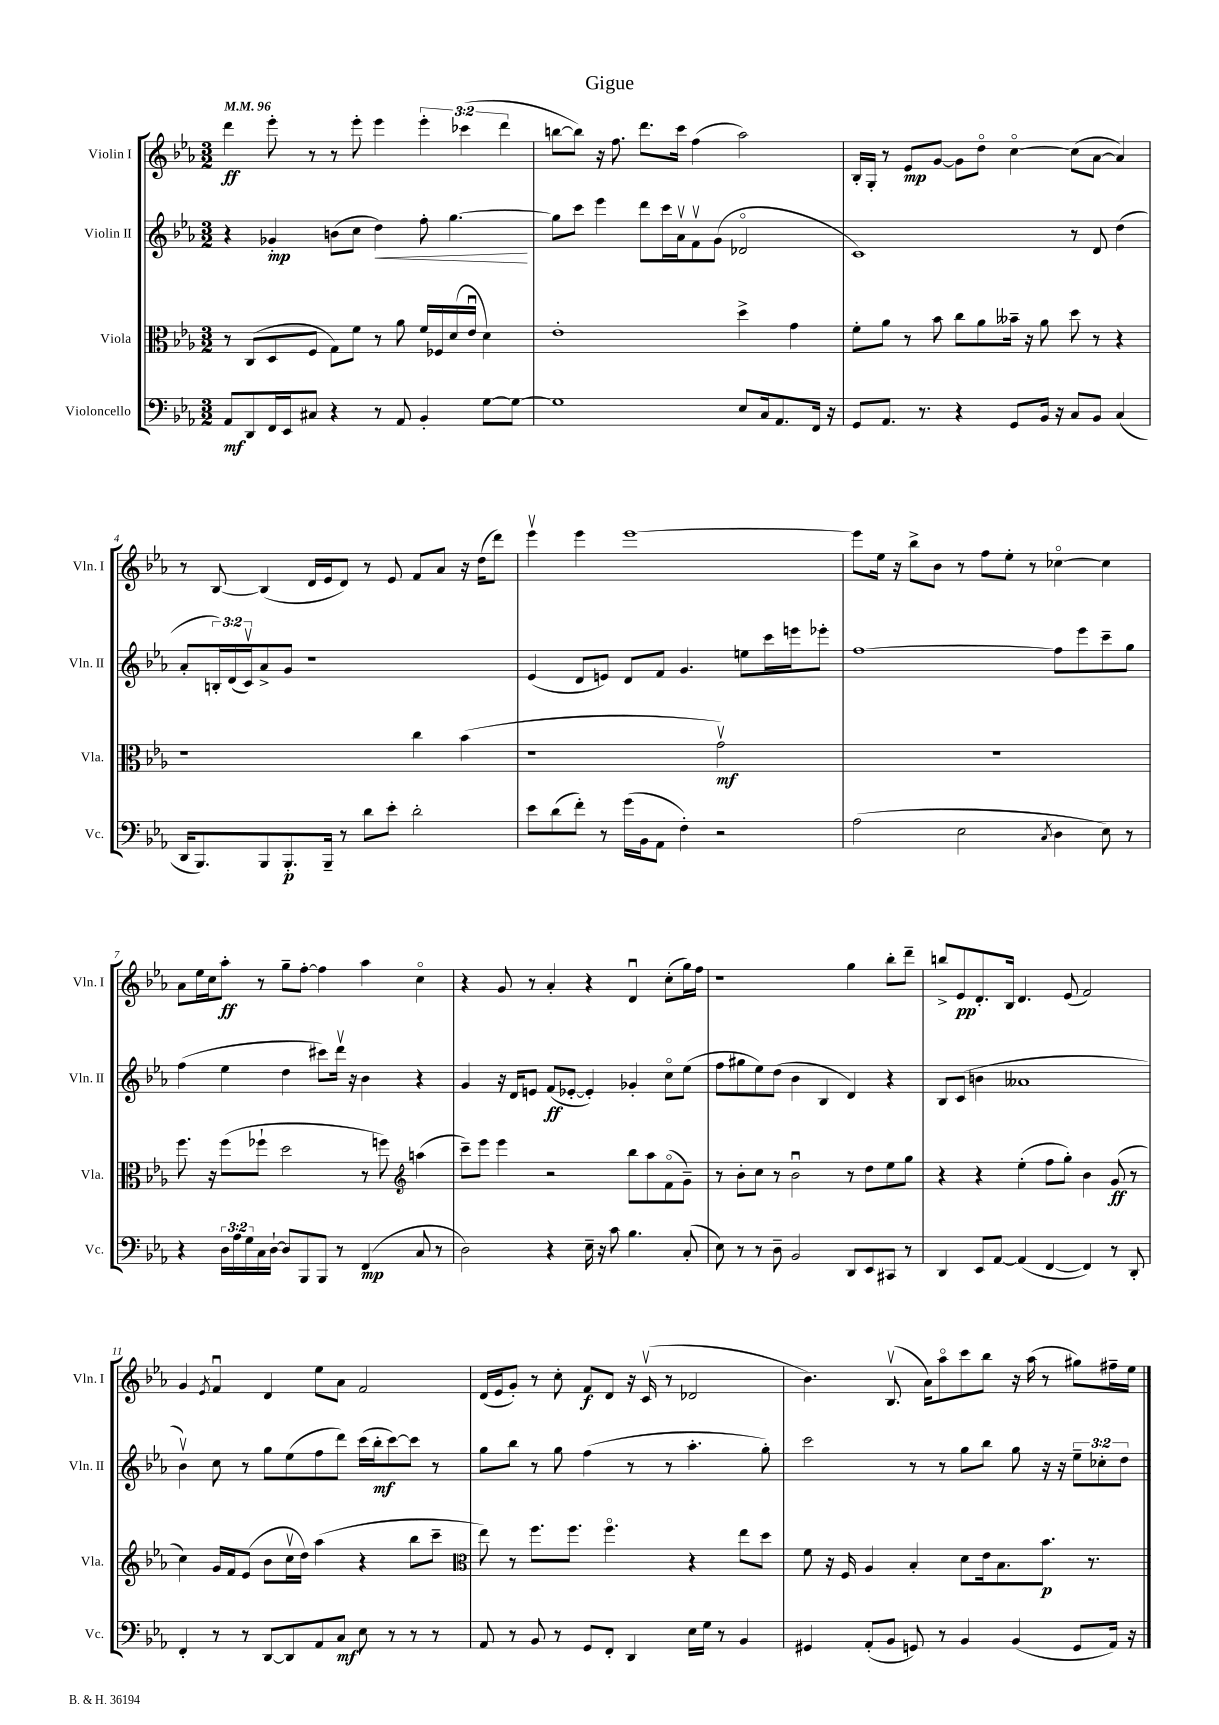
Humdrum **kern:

**kern	**dynam	**kern	**dynam	**kern	**dynam	**kern	**dynam
*part4	*part4	*part3	*part3	*part2	*part2	*part1	*part1
*staff4	*staff4	*staff3	*staff3	*staff2	*staff2	*staff1	*staff1
*I"Violoncello	*	*I"Viola	*	*I"Violin II	*	*I"Violin I	*
*I'Vc.	*	*I'Vla.	*	*I'Vln. II	*	*I'Vln. I	*
*clefF4	*	*clefC3	*	*clefG2	*	*clefG2	*
*k[b-e-a-]	*	*k[b-e-a-]	*	*k[b-e-a-]	*	*k[b-e-a-]	*
*M3/2	*	*M3/2	*	*M3/2	*	*M3/2	*
*MM96	*	*MM96	*	*MM96	*	*MM96	*
=1	=1	=1	=1	=1	=1	=1	=1
8AA-/L	mf	8r	.	4r	.	4ddd\	ff
8DD/	.	(8C/L	.	.	.	.	.
16FF/L	.	8D/	.	4g-X'/	mp	8eee-'\	.
16EE-/J	.	.	.	.	.	.	.
8C#X/J	.	8F/J	.	.	.	8r	.
4r	.	8G\L)	.	(8bn\L	.	8r	.
.	.	8f\J	.	8cc\J	.	8eee-'\	.
!	!	!	!	!	!LO:HP:b	!	!
8r	.	8r	.	4dd\)	<	4eee-\	.
8AA-/	.	8a-\	.	.	.	.	.
4BB-'/	.	16f/LL	.	8ff'\	.	6eee-'\	.
.	.	16F-X/	.	.	.	.	.
.	.	(16d/	.	[4.gg\	.	.	.
.	.	.	.	.	.	(6ccc-X\	.
.	.	16e-u/JJ	.	.	.	.	.
[8G\L	.	4d\)	.	.	.	.	.
.	.	.	.	.	.	6ddd\	.
8G\J_	.	.	.	.	.	.	.
.	.	.	.	.	[	.	.
=2	=2	=2	=2	=2	=2	=2	=2
1G]	.	1e-'	.	8gg\L]	.	[8bbn\L	.
.	.	.	.	8ccc\J	.	8bb\J])	.
.	.	.	.	4eee-\	.	16r	.
.	.	.	.	.	.	8.ff\	.
.	.	.	.	8ddd\L	.	8.ddd\L	.
.	.	.	.	16ccc\L	.	.	.
.	.	.	.	16a-v\J	.	16ccc\Jk	.
.	.	.	.	8fv\	.	(4ff\	.
.	.	.	.	(8g\J	.	.	.
8E-/L	.	4dd^\	.	2d-X/	.	2aa-\)	.
16C/k	.	.	.	.	.	.	.
8.AA-/	.	.	.	.	.	.	.
.	.	4g\	.	.	.	.	.
16FF/Jk	.	.	.	.	.	.	.
16r	.	.	.	.	.	.	.
=3	=3	=3	=3	=3	=3	=3	=3
8GG/L	.	8f'\L	.	1c)	.	16B-'/LL	.
.	.	.	.	.	.	16G'/JJ	.
8.AA-/J	.	8a-\J	.	.	.	8r	.
.	.	8r	.	.	.	8e-/L	mp
8.r	.	.	.	.	.	.	.
.	.	8b-\	.	.	.	[8g/J	.
4r	.	8cc\L	.	.	.	8g\L]	.
.	.	8a-\	.	.	.	8dd\J	.
8GG/L	.	16b--X~\Jk	.	.	.	[4cc\	.
.	.	16r	.	.	.	.	.
16BB-/Jk	.	8a-\	.	.	.	.	.
16r	.	.	.	.	.	.	.
8C/L	.	8dd\	.	8r	.	(8cc\L]	.
8BB-/J	.	8r	.	8d/	.	[8a-\J	.
(4C/	.	4r	.	(4dd\	.	4a-/])	.
!!LO:LB:g=z
=4	=4	=4	=4	=4	=4	=4	=4
16DD/KL	.	1r	.	8a-'/L	.	8r	.
8.BBB-/)	.	.	.	.	.	.	.
.	.	.	.	24Bn'/L)	.	[8B-/	.
.	.	.	.	(24d/	.	.	.
.	.	.	.	24cv/J)	.	.	.
8BBB-/	.	.	.	8a-^/	.	(4B-/]	.
8.BBB-'/	p	.	.	8g/J	.	.	.
.	.	.	.	1r	.	16d/LL	.
16BBB-~/Jk	.	.	.	.	.	16e-/J	.
8r	.	.	.	.	.	8d/J)	.
8d\L	.	.	.	.	.	8r	.
8e-'\J	.	.	.	.	.	8e-/	.
2d'\	.	4cc\	.	.	.	8f/L	.
.	.	.	.	.	.	8a-/J	.
.	.	(4b-\	.	.	.	16r	.
.	.	.	.	.	.	(16dd\KL	.
.	.	.	.	.	.	8ddd\J)	.
=5	=5	=5	=5	=5	=5	=5	=5
8e-\L	.	1r	.	(4e-/	.	4eee-v\	.
(8d\	.	.	.	.	.	.	.
8f'\J)	.	.	.	8d/L	.	4eee-\	.
8r	.	.	.	8en/J)	.	.	.
(16g\LL	.	.	.	8d/L	.	[1eee-	.
16BB-\J	.	.	.	.	.	.	.
8AA-\J	.	.	.	8f/J	.	.	.
4F'\)	.	.	.	4.g/	.	.	.
2r	.	2gv\)	mf	.	.	.	.
.	.	.	.	8een\L	.	.	.
.	.	.	.	16ccc\L	.	.	.
.	.	.	.	16eeen\J	.	.	.
.	.	.	.	8eee-X'\J	.	.	.
=6	=6	=6	=6	=6	=6	=6	=6
(2A-\	.	1.r	.	[1ff	.	8eee-\L]	.
.	.	.	.	.	.	16ee-\Jk	.
.	.	.	.	.	.	16r	.
.	.	.	.	.	.	8bb-^\L	.
.	.	.	.	.	.	8b-\J	.
2E-\	.	.	.	.	.	8r	.
.	.	.	.	.	.	8ff\L	.
.	.	.	.	.	.	8ee-'\J	.
.	.	.	.	.	.	8r	.
8qC/	.	.	.	.	.	.	.
4D\	.	.	.	8ff\L]	.	[4cc-X\	.
.	.	.	.	8eee-\	.	.	.
8E-\)	.	.	.	8ccc~\	.	4cc-\]	.
8r	.	.	.	8gg\J	.	.	.
!!LO:LB:g=z
=7	=7	=7	=7	=7	=7	=7	=7
4r	.	8.ff\	.	(4ff\	.	8a-\L	.
.	.	.	.	.	.	16ee-\L	.
.	.	16r	.	.	.	16cc\J	.
24D\LL	.	(8ff\L	.	4ee-\	.	8aa-'\J	ff
24A-\	.	.	.	.	.	.	.
24G\	.	.	.	.	.	.	.
16C\	.	8ff-X`\J	.	.	.	8r	.
[16D`\JJ	.	.	.	.	.	.	.
8D/L]	.	2dd\	.	4dd\	.	8gg~\L	.
8BBB-/	.	.	.	.	.	[8ff'\J	.
8BBB-/J	.	.	.	8ccc#X\L)	.	4ff\]	.
8r	.	.	.	16dddv\Jk	.	.	.
.	.	.	.	16r	.	.	.
(4FF/	mp	8r	.	4b-\	.	4aa-\	.
.	.	8ffn\)	.	.	.	.	.
*	*	*clefG2	*	*	*	*	*
8C/	.	(4aan\	.	4r	.	4cc\	.
8r	.	.	.	.	.	.	.
=8	=8	=8	=8	=8	=8	=8	=8
2D\)	.	8ccc~\L)	.	4g/	.	4r	.
.	.	8eee-\J	.	.	.	.	.
.	.	4eee-\	.	16r	.	8g/	.
.	.	.	.	16d/KL	.	.	.
.	.	.	.	8en/J	.	8r	.
4r	.	2r	.	(8f/L	ff	4a-'/	.
.	.	.	.	[8e-X'/J	.	.	.
16E-~\	.	.	.	4e-'/])	.	4r	.
16r	.	.	.	.	.	.	.
8c\	.	.	.	.	.	.	.
4.B-\	.	8bb-\L	.	4g-X'/	.	4du/	.
.	.	8aa-\	.	.	.	.	.
.	.	(8f\	.	8cc\L	.	(8cc'\L	.
(8C'/	.	8g~\J)	.	(8ee-\J	.	16gg\L)	.
.	.	.	.	.	.	16ff\JJ	.
=9	=9	=9	=9	=9	=9	=9	=9
8E-\)	.	8r	.	8ff\L	.	1r	.
8r	.	8b-'\L	.	8gg#X\	.	.	.
8r	.	8cc\J	.	8ee-\)	.	.	.
8D~\	.	8r	.	(8dd\J	.	.	.
2BB-/	.	2b-u\	.	4b-\	.	.	.
.	.	.	.	4B-/	.	.	.
8DD/L	.	8r	.	4d/)	.	4gg\	.
8EE-/	.	8dd\L	.	.	.	.	.
8CC#X/J	.	8ee-\	.	4r	.	8bb-'\L	.
8r	.	8gg\J	.	.	.	8ddd~\J	.
=10	=10	=10	=10	=10	=10	=10	=10
4DD/	.	4r	.	8B-/L	.	8bbn^/L	.
.	.	.	.	(8c/J	.	8e-/	pp
8EE-/L	.	4r	.	4bn\	.	8.d'/	.
[8AA-/J	.	.	.	.	.	.	.
.	.	.	.	.	.	16B-/Jk	.
(4AA-/]	.	(4ee-'\	.	1a--X	.	4.d/	.
[4FF/	.	8ff\L	.	.	.	.	.
.	.	8gg'\J)	.	.	.	(8e-/	.
4FF/])	.	4b-\	.	.	.	2f/)	.
8r	.	(8g/	ff	.	.	.	.
8DD'/	.	8r	.	.	.	.	.
!!LO:LB:g=z
=11	=11	=11	=11	=11	=11	=11	=11
4FF'/	.	4cc\)	.	4b-v\)	.	4g/	.
.	.	.	.	.	.	8qe-/	.
8r	.	16g/LL	.	8cc\	.	4fu/	.
.	.	16f/J	.	.	.	.	.
8r	.	(8e-/J	.	8r	.	.	.
[8DD/L	.	8b-\L	.	8gg\L	.	4d/	.
8DD/]	.	16ccv\L	.	(8ee-\	.	.	.
.	.	16dd\JJ)	.	.	.	.	.
8AA-/	.	(4aa-\	.	8ff\	.	8ee-\L	.
8C/J	mf	.	.	8ddd\J)	.	8a-\J	.
8E-\	.	4r	.	(16ccc\LL	.	2f/	.
.	.	.	.	16bb-'\J	mf	.	.
8r	.	.	.	[8ccc\)	.	.	.
8r	.	8bb-\L	.	8ccc\J]	.	.	.
8r	.	8ccc~\J	.	8r	.	.	.
=12	=12	=12	=12	=12	=12	=12	=12
*	*	*clefC3	*	*	*	*	*
8AA-/	.	8ee-\)	.	8gg\L	.	(16d/LL	.
.	.	.	.	.	.	16e-/J	.
8r	.	8r	.	8bb-\J	.	8g'/J)	.
8BB-/	.	8.ff\L	.	8r	.	8r	.
8r	.	.	.	8gg\	.	8cc'\	.
.	.	8.ff\J	.	.	.	.	.
8GG/L	.	.	.	(4ff\	.	8f/L	f
8FF'/J	.	4.ff\	.	.	.	8d/J	.
4DD/	.	.	.	8r	.	16r	.
.	.	.	.	.	.	(16cv/	.
.	.	.	.	8r	.	8r	.
16E-\LL	.	4r	.	4.aa-'\	.	2d-X/	.
16G\JJ	.	.	.	.	.	.	.
8r	.	.	.	.	.	.	.
4BB-/	.	8ee-\L	.	.	.	.	.
.	.	8dd\J	.	8gg'\)	.	.	.
=13	=13	=13	=13	=13	=13	=13	=13
4GG#X/	.	8f\	.	2ccc\	.	4.b-\)	.
.	.	16r	.	.	.	.	.
.	.	16F/	.	.	.	.	.
(8AA-'/L	.	4A-/	.	.	.	.	.
8BB-/J	.	.	.	.	.	(8.B-v/	.
8GGn/)	.	4B-'/	.	8r	.	.	.
.	.	.	.	.	.	16a-\KL)	.
8r	.	.	.	8r	.	8aa-\	.
4BB-/	.	8d\L	.	8gg\L	.	8ccc\	.
.	.	16e-\k	.	8bb-\J	.	8bb-\J	.
.	.	8.B-\	.	.	.	.	.
(4BB-/	.	.	.	8gg\	.	16r	.
.	.	.	.	.	.	(16aa-\	.
.	.	8.b-\J	p	16r	.	8r	.
.	.	.	.	16r	.	.	.
8GG/L	.	.	.	12ee-~\L	.	8gg#X\L)	.
.	.	8.r	.	.	.	.	.
.	.	.	.	12cc-X'\	.	.	.
16AA-/Jk)	.	.	.	.	.	16ff#X~\L	.
.	.	.	.	12dd\J	.	.	.
16r	.	.	.	.	.	16ee-\JJ	.
==	==	==	==	==	==	==	==
*-	*-	*-	*-	*-	*-	*-	*-
